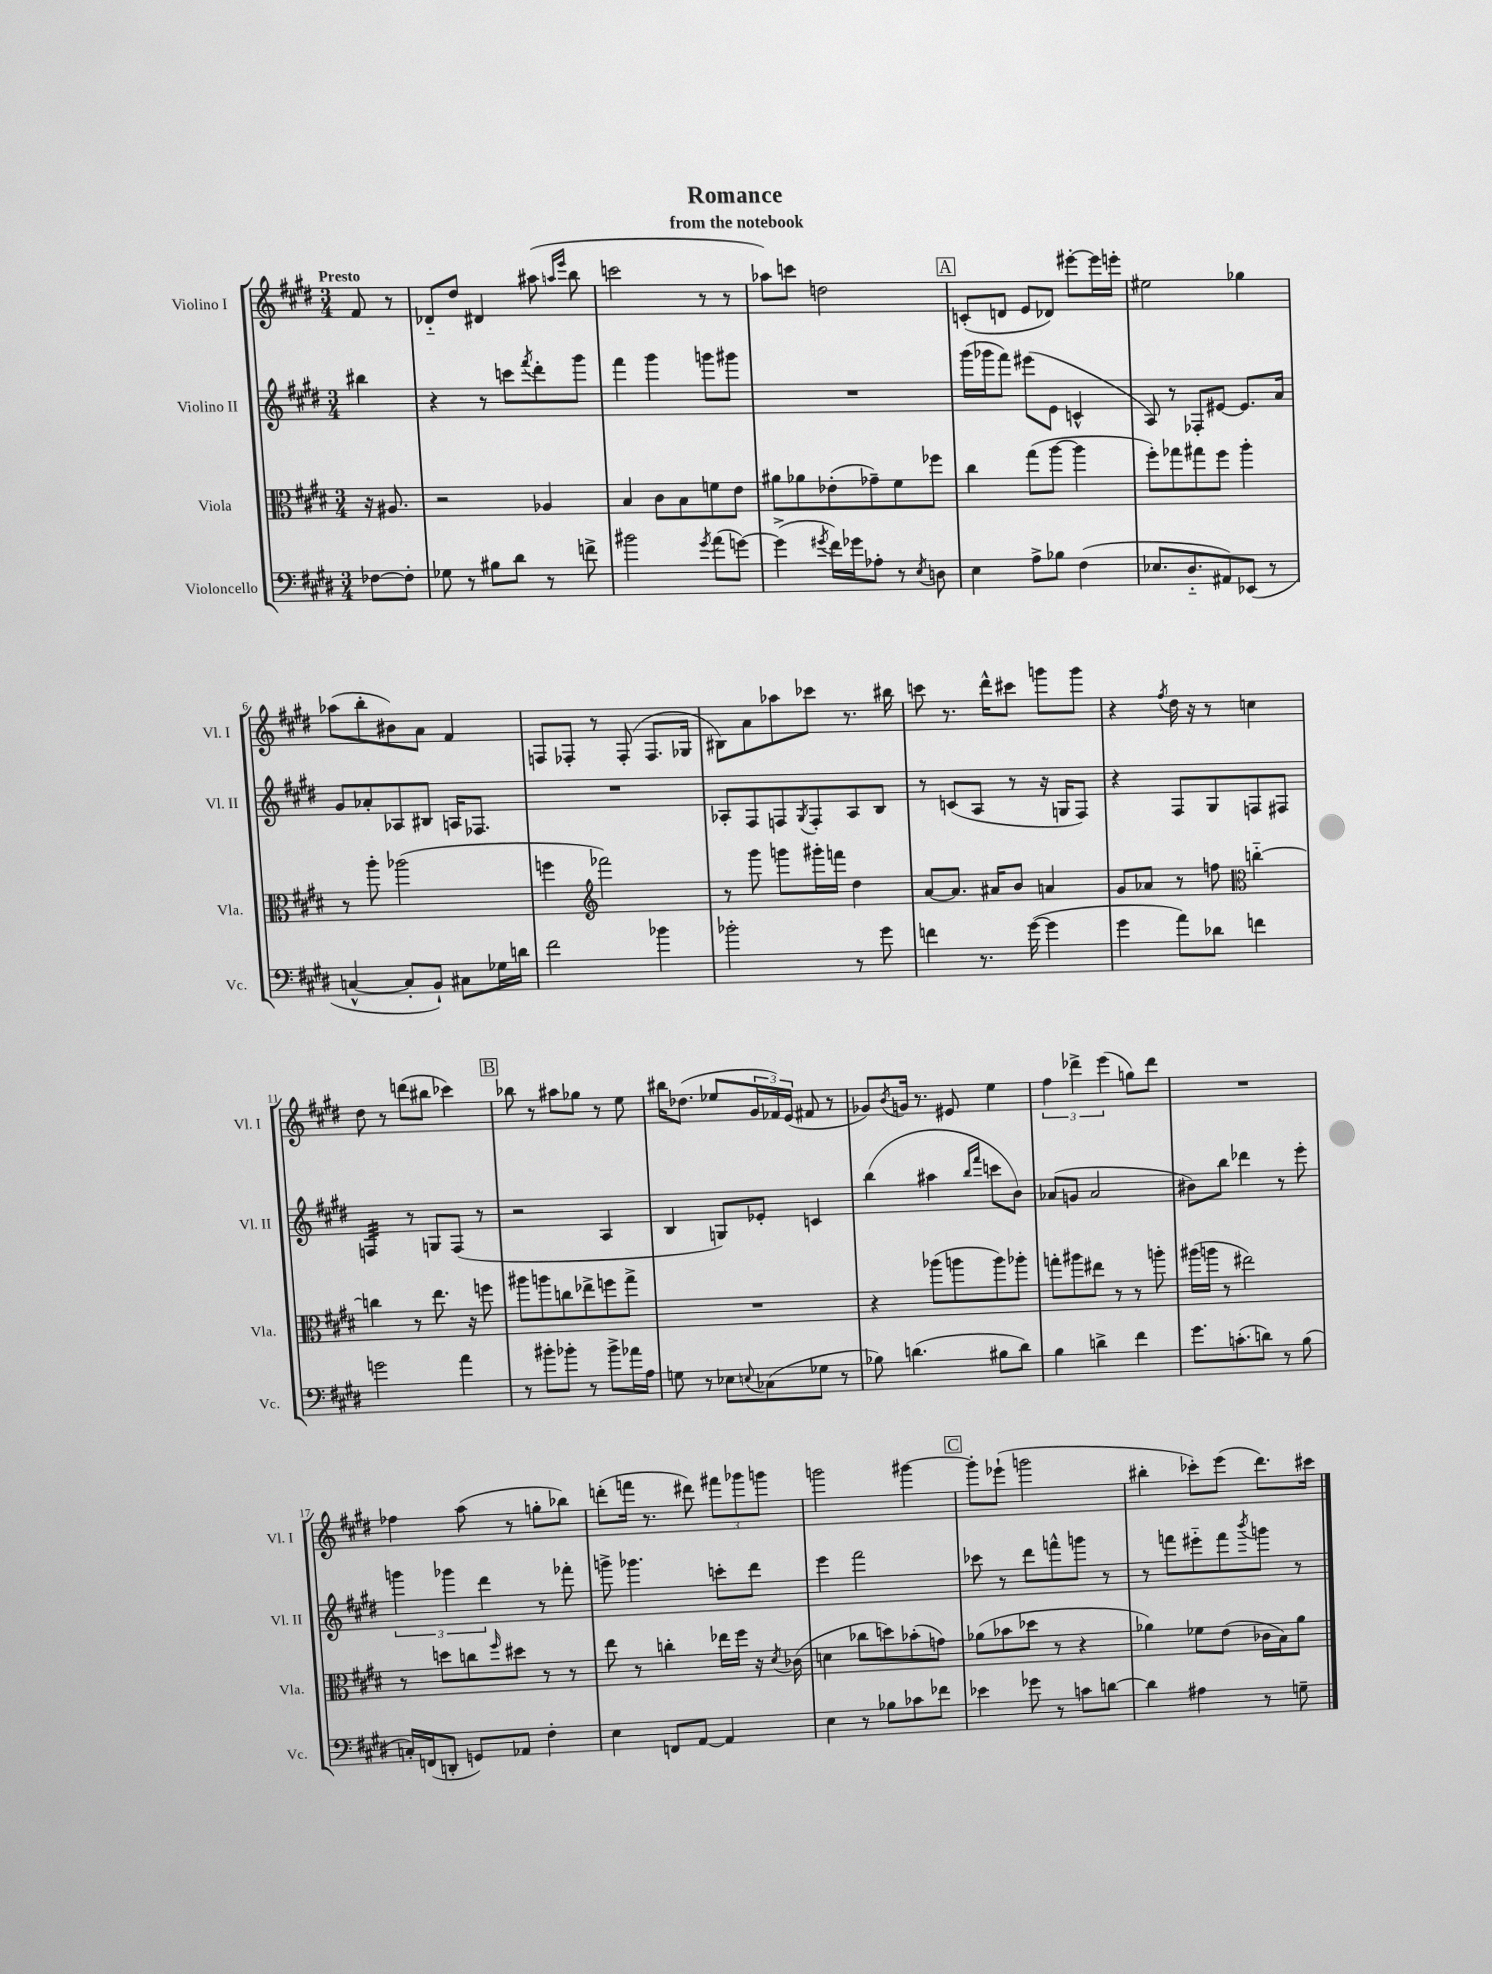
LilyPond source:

\header { title = "Romance" subtitle = "from the notebook" }
<<
\new StaffGroup <<
\new Staff = "s0" \with { instrumentName = "Violino I" shortInstrumentName = "Vl. I" } {
    \clef treble \key e \major \numericTimeSignature \time 3/4 \partial 4 \tempo "Presto"
    fis'8 r8 |
    des'8-_ dis''8 dis'4 ais''8( \grace { a''16 e'''16 } b''8 |
    c'''2 r8 r8 |
    aes''8) c'''8 d''2 |
    \mark \markup { \box "A" } c'8-.( d'8 e'8 des'8) eis'''8~-. eis'''16 e'''16-. |
    eis''2 ges''4 |
    aes''8( b''8-. bis'8) a'8 fis'4 |
    f8 fes8-. r8 fes8-.( fes8. ges16 |
    bis8) a'8 aes''8 ces'''8 r8. bis''16 |
    c'''8 r8. dis'''16-^ cis'''8 g'''8 g'''8 |
    r4 \acciaccatura { fis''8 } dis''16 r16 r8 c''4 |
    dis''8 r8 d'''8( bis''8 ces'''4) |
    \mark \markup { \box "B" } bes''8 r8 ais''8 ges''8 r8 e''8 |
    bis''16 des''8.( ees''8 \tuplet 3/2 { gis'16 fes'16) e'16( } fis'8 r8 |
    ges'8) \acciaccatura { b'8 } g'16 r8. eis'8 e''4 |
    \tuplet 3/2 { fis''4 des'''4-> e'''4( } g''8) des'''8 |
    R2. |
    fes''4 a''8( r8 g''8-. bes''8) |
    d'''8-.( f'''16 r8. dis'''8) \tuplet 3/2 { fis'''8 ges'''8 g'''8 } |
    g'''2 gis'''4~ |
    \mark \markup { \box "C" } gis'''8-. ees'''8-!( g'''2 |
    bis''4-. ces'''8-.) e'''8( dis'''8.) cis'''16 \bar "|." |
}
\new Staff = "s1" \with { instrumentName = "Violino II" shortInstrumentName = "Vl. II" } {
    \clef treble \key e \major \numericTimeSignature \time 3/4 \partial 4
    bis''4 |
    r4 r8 c'''8 \acciaccatura { fis'''8 } dis'''8-. gis'''8 |
    fis'''4 gis'''4 g'''8 gis'''8 |
    R2. |
    \mark \markup { \box "A" } gis'''16( ges'''16 fis'''8) eis'''8( e'8 c'4-^ |
    a8) r8 fes8-. eis'8~ eis'8. a'16 |
    gis'8 aes'8-. aes8 bis8 a16 fes8. |
    R2. |
    aes8-. fis8 f8 \acciaccatura { gis8 } f8-. aes8 b8 |
    r8 c'8( a8 r8 r16 g16 fis8) |
    r4 fis8 gis8 f8 fis8 |
    f4:32 r8 g8 f8( r8 |
    \mark \markup { \box "B" } r2 a4 |
    b4 g8) ees'8-. c'4 |
    b''4( ais''4 \grace { b''16 fis'''16 } c'''8 b'8) |
    aes'8( g'8 aes'2 |
    bis'8) b''8 des'''4 r8 e'''8-. |
    \tuplet 3/2 { g'''4 ges'''4 dis'''4 } r8 fes'''8-. |
    g'''8-> ges'''4. c'''8-. dis'''8 |
    e'''4 fis'''2 |
    \mark \markup { \box "C" } ces'''8 r8 dis'''8 f'''8-^ g'''8 r8 |
    r8 f'''8 eis'''8-_ f'''8 \acciaccatura { b'''8 } g'''8 r8 \bar "|." |
}
\new Staff = "s2" \with { instrumentName = "Viola" shortInstrumentName = "Vla." } {
    \clef alto \key e \major \numericTimeSignature \time 3/4 \partial 4
    r16 ais8. |
    r2 aes4 |
    b4 cis'8 b8 f'8 e'8 |
    ais'8 aes'8 ees'8-.( ges'8--) fis'8 fes''8 |
    \mark \markup { \box "A" } cis''4 gis''8( a''8~ a''4 |
    fis''8-.) ges''8 gis''8 fis''8 a''4-. |
    r8 a''8-. aes''2( |
    f''4 \clef treble fes'''2) |
    r8 gis'''8 g'''8 gis'''16-. f'''16 dis''4 |
    a'8~ a'8. ais'16 b'8 a'4 |
    gis'8 aes'8 r8 f''8 \clef alto c''4~-_ |
    c''4 r8 e''8. r16 f''8 |
    \mark \markup { \box "B" } ais''8 a''8 c''8 ees''8-> f''8 gis''8-> |
    R2. |
    r4 aes''8( a''8 a''8) aes''8-. |
    g''8-. ais''8 eis''8 r8 r8 a''8-. |
    ais''16( a''16 r8 eis''2) |
    r8 d''8 c''8 \grace { fis''16 } dis''8 r8 r8 |
    e''8 r8 c''4-. ees''16 fis''16 r16 \acciaccatura { dis'8 } ces'16( |
    d'4 ces''8 d''8) bes'8-.( g'8) |
    \mark \markup { \box "C" } aes'8( bes'8 des''8 r8 r4 |
    aes'4) fes'8 e'8( ces'16 b16) aes'8 \bar "|." |
}
\new Staff = "s3" \with { instrumentName = "Violoncello" shortInstrumentName = "Vc." } {
    \clef bass \key e \major \numericTimeSignature \time 3/4 \partial 4
    fes8~ fes8-. |
    ges8 r8 bis8 dis'8 r8 f'8-> |
    bis'2 \acciaccatura { gis'8 } a'8( g'8~) |
    g'4->( \acciaccatura { gis'8 } fis'16) ges'16 aes8-. r8 \acciaccatura { e8 } d8 |
    \mark \markup { \box "A" } e4 a8-> bes8 fis4( |
    ees8. dis8.-_ ais,8) ees,8( r8 |
    c4~-^ c8-. b,8-!) cis8 ges16 d'16 |
    fis'2 bes'4 |
    bes'2-. r8 gis'8 |
    f'4 r8. gis'16~( gis'4 |
    gis'4 a'8) des'8 f'4 |
    g'2 a'4 |
    \mark \markup { \box "B" } r8 bis'8-. bes'8-. r8 bes'8-> aes'16 a16 |
    g8 r8 ees8 \appoggiatura { e8 } ces8( ges8 r8 |
    bes8) d'4.( bis8 d'8) |
    b4 d'4-> fis'4 |
    gis'8. c'8.-.( d'8) r8 b8( |
    c16-.) f,16( d,8-. g,8) aes,8 fis4-. |
    e4 f,8 a,8~ a,4 |
    e4 r8 bes8 ces'8 fes'8 |
    \mark \markup { \box "C" } ees'4 ges'8 r8 c'8 d'8~ |
    d'4 ais4 r8 g8-- \bar "|." |
}
>>
>>
